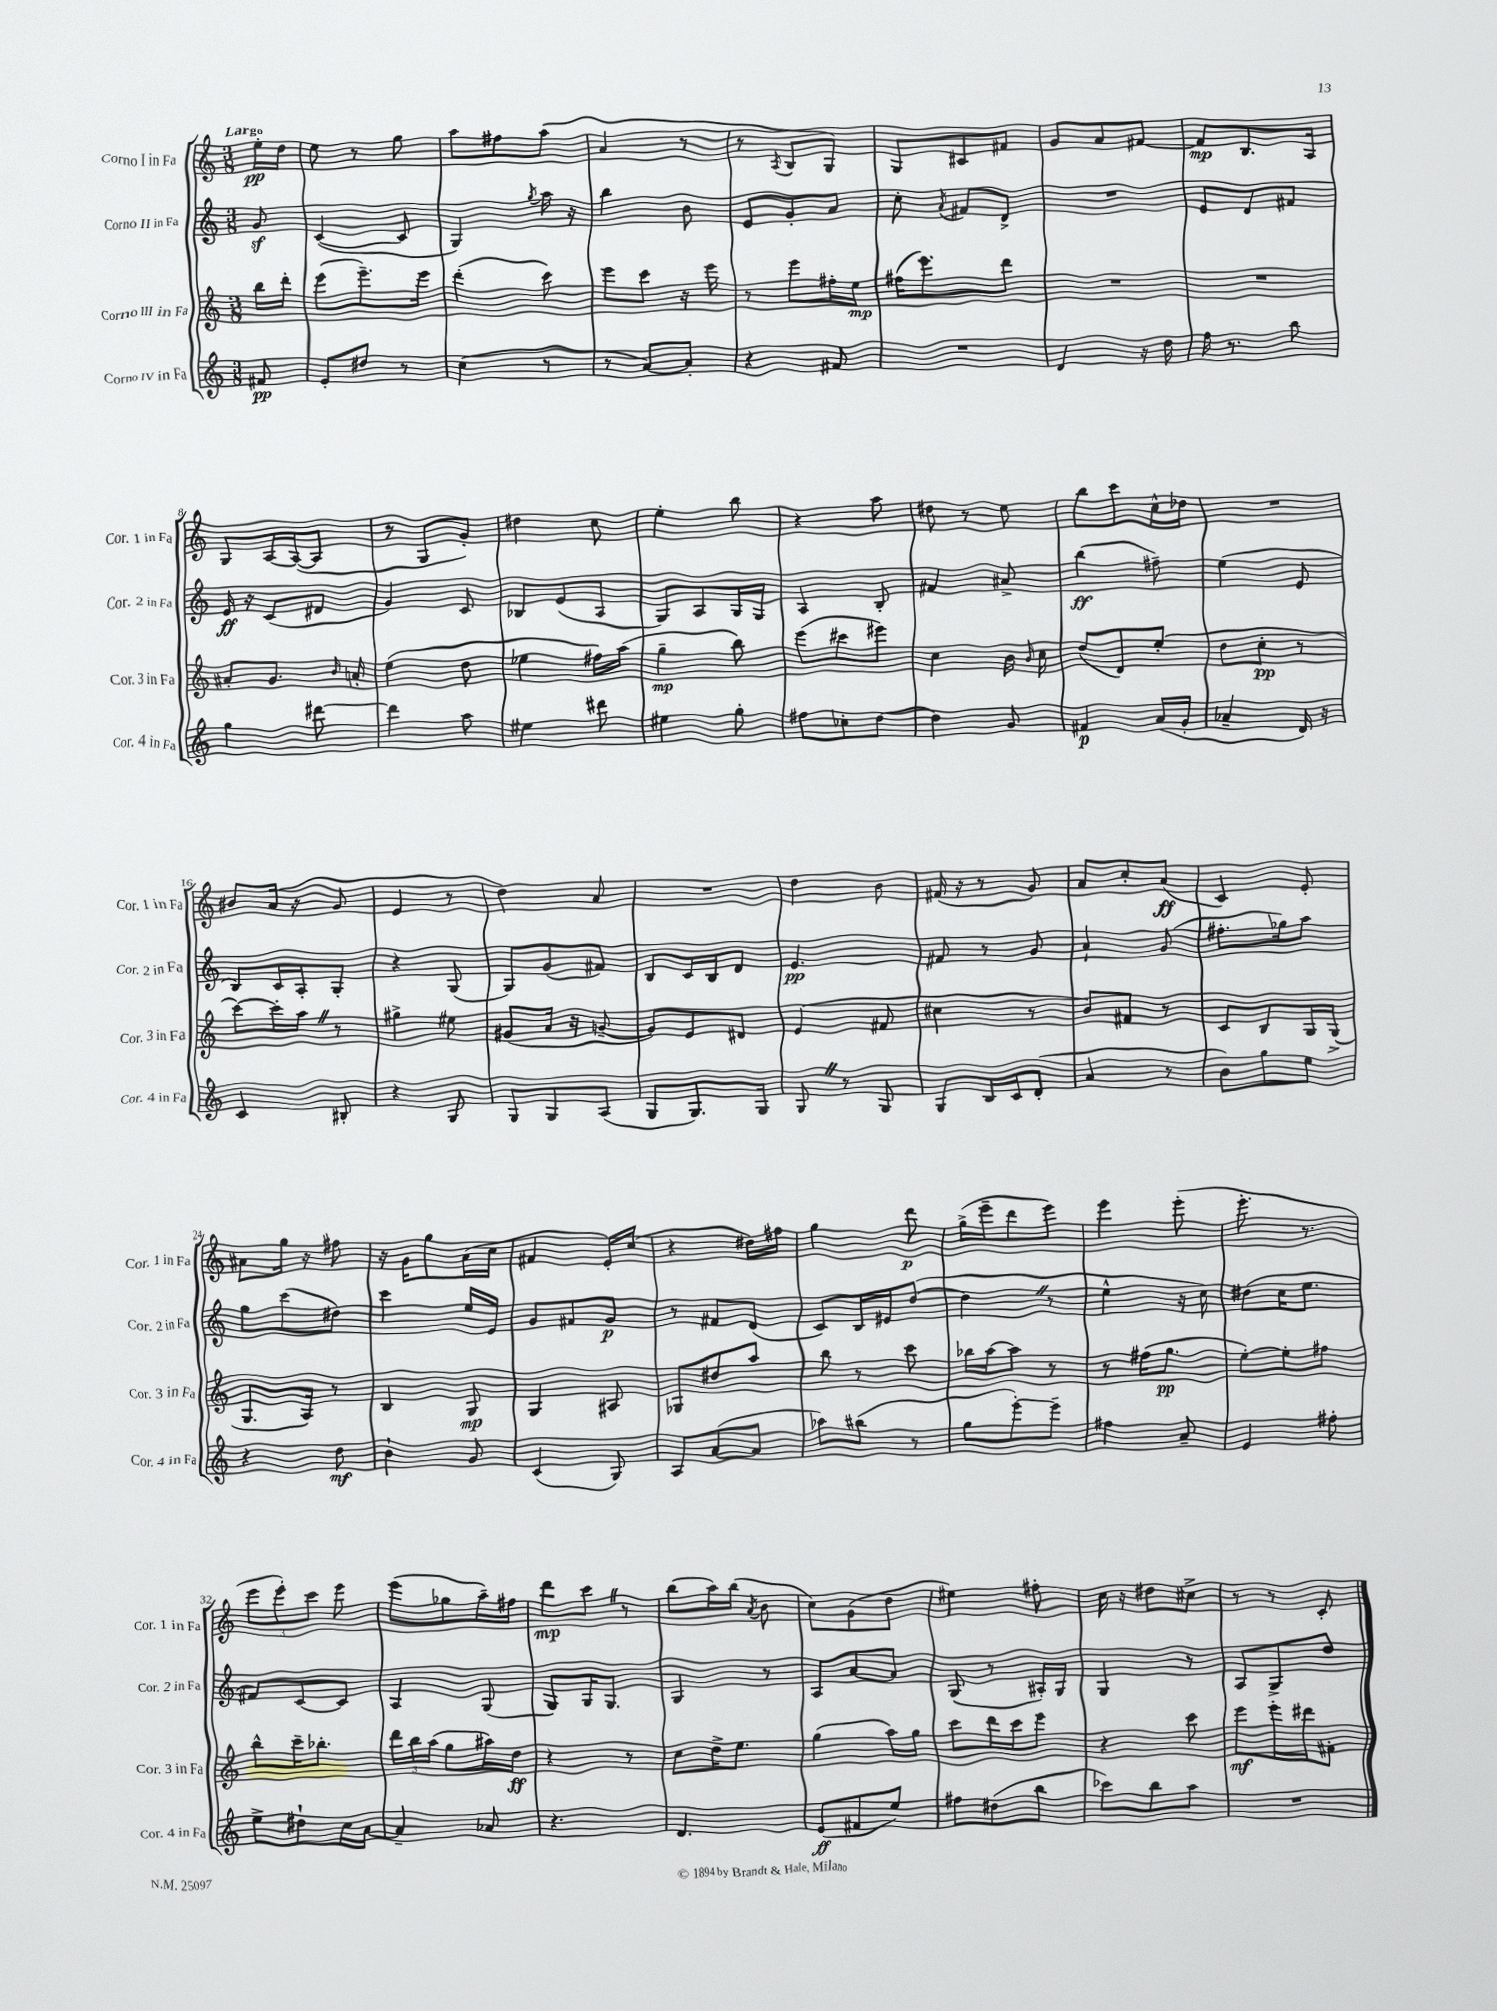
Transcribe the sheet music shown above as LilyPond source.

<<
\new StaffGroup <<
\new Staff = "s0" \with { instrumentName = "Corno I in Fa" shortInstrumentName = "Cor. 1 in Fa" } {
    \clef treble \key c \major \numericTimeSignature \time 3/8 \partial 8 \tempo "Largo"
    \autoBeamOff e''16[-.\pp d''16] |
    e''8 r8 g''8 |
    a''8[ fis''8 a''8]( |
    a'4 r8 |
    r8 \acciaccatura { a8 } b8[ g8]) |
    g8[ cis'8 fis'8] |
    g'8[ a'8 fis'8]~ |
    fis'8[\mp b8. a16] |
    g8[ a16~ a16~( a8] |
    r8 g8[ g'8]-.) |
    dis''4 c''8 |
    e''4-. b''8 |
    r4 a''8 |
    dis''8 r8 e''8 |
    b''8[ c'''8 c''16-^ des''16] |
    R4. |
    bis'8[ a'16]( r16 g'8 |
    e'4 r8 |
    d''4) a'8 |
    R4. |
    d''4 b'8 |
    fis'16( r16 r8 g'8) |
    a'8[ c''8-. a'8]\ff( |
    c'4) e'8-. |
    ais'8[ g''16] r16 fis''8 |
    r16 g'16[ g''8 a'16( c''16] |
    fis'4 e'16[-.) c''16]( |
    r4 dis''16[) fis''16] |
    g''4 d'''8\p |
    g''16[->( e'''16-- d'''8 e'''8]) |
    e'''4 e'''8-.( |
    e'''8.-. r8. |
    \tuplet 3/2 { e'''8[ e'''8-.) c'''8] } e'''8 |
    e'''8[( ges''8 a''16--) fis''16] |
    d'''8[\mp c'''8] \once \override BreathingSign.text = \markup { \musicglyph "scripts.caesura.straight" } \breathe r8 |
    b''8[( a''16) b''16]( \acciaccatura { a'8 } b'8 |
    c''8[) g'8( d''8] |
    eis''4) fis''8-. |
    c''16 r16 dis''8[ cis''8]-> |
    r8 r8 c'8-. \bar "|." |
}
\new Staff = "s1" \with { instrumentName = "Corno II in Fa" shortInstrumentName = "Cor. 2 in Fa" } {
    \clef treble \key c \major \numericTimeSignature \time 3/8 \partial 8
    \autoBeamOff g'8\sf |
    c'4~( c'8 |
    g4) \acciaccatura { g''8 } a''16 r16 |
    b''4 b'8 |
    e'8[ g'8-. a'8] |
    c''8-. \acciaccatura { a'8 } fis'8[ d'8]-> |
    R4. |
    e'8[ d'8 fis'8] |
    e'16\ff r16 c'8[( dis'8] |
    g'4) c'8 |
    bes8[ e'8( a8] |
    g8[) a8 g16 g16] |
    a4 b8-. |
    fis'4 ais'8-> |
    b''4\ff( fis''8--) |
    e''4( e'8 |
    b8[) c'16 a16-. g8]-. |
    r4 g8( |
    g8[) g'8( fis'8]) |
    b8[ c'16 b16 d'8] |
    e'4.\pp |
    fis'8 r8 g'8 |
    a'4-! g'8( |
    fis''8.[-. ges''16) a''8] |
    g''8[ c'''8( dis''8]) |
    c'''4 e''16[ e'16] |
    g'8[ fis'8 g'8]\p |
    r8 fis'8[ d'8]( |
    c'8[) b16 eis'16 d''8]~( |
    d''4 \once \override BreathingSign.text = \markup { \musicglyph "scripts.caesura.straight" } \breathe r8 |
    e''4-^ r16 c''16) |
    dis''8[( c''16 e''8.] |
    fis'8[) c'8~ c'8] |
    a4 g8( |
    g8[) g16 g8.] |
    g4 r8 |
    a8[ a'8~ a'8] |
    g8( r8 ais16[-.) g16] |
    g4 r8 |
    a8[ g8-> d''8] \bar "|." |
}
\new Staff = "s2" \with { instrumentName = "Corno III in Fa" shortInstrumentName = "Cor. 3 in Fa" } {
    \clef treble \key c \major \numericTimeSignature \time 3/8 \partial 8
    \autoBeamOff b''16[ d'''16]-. |
    e'''8[( e'''8.--) e'''16] |
    d'''4-.( c'''8) |
    e'''8[ c'''8] r16 e'''16 |
    r8 e'''8[ fis''16-. e''16]\mp |
    fis''16[( e'''8.) d'''8] |
    R4. |
    R4. |
    ais'8[-. g'8.] \grace { b'16 } a'16-. |
    e''4( d''8 |
    ees''4 fis''16[) a''16]( |
    g''4--\mp b''8) |
    e'''8[( cis'''8 eis'''8]) |
    c''4 b'16 \grace { b'16 } c''16 |
    d''8[( d'8) e''8]-.( |
    d''8[ c''8]-.\pp r8 |
    c'''8[~) c'''16-. a''16] \once \override BreathingSign.text = \markup { \musicglyph "scripts.caesura.straight" } \breathe r8 |
    gis''4-> eis''8 |
    gis'8[( a'16] r16 g'8~-- |
    g'8[) e'8 dis'8] |
    e'4( fis'8 |
    cis''4 r8 |
    b'8[) fis'8] r8 |
    c'8[ b8 g16 g16]->( |
    g8.[ a16]) r8 |
    b4 g8\mp |
    g4 ais8 |
    ges8[ dis''8 a''8] |
    b''8 r8 c'''8 |
    bes''16[ a''16~ a''8] r8 |
    r8 fis''16[( g''8.]\pp |
    e''8[~-.) e''8-. fis''8] |
    b''8[-^ c'''16-- bes''8.]-. |
    \tuplet 3/2 { d'''16[ b''16 a''16]( } g''8[ ais''16) d''16]\ff |
    r4 r8 |
    c''8[ d''16-> e''8.] |
    g''4( a''16[) g''16] |
    c'''8[ d'''16 c'''16 e'''8] |
    r4 c'''8 |
    e'''8[\mf e'''16-. dis'''16 fis'8]-. \bar "|." |
}
\new Staff = "s3" \with { instrumentName = "Corno IV in Fa" shortInstrumentName = "Cor. 4 in Fa" } {
    \clef treble \key c \major \numericTimeSignature \time 3/8 \partial 8
    \autoBeamOff fis'8\pp |
    e'8[-. dis''8] r8 |
    c''4( r8 |
    r8 a'8[~) a'8]-. |
    r4 fis'8 |
    R4. |
    d'4 r16 d''16 |
    f''16 r8. b''8 |
    g''4 dis'''8~ |
    dis'''4 a''8 |
    eis''4 dis'''8 |
    eis''4 g''8-. |
    fis''8[ ces''8-. d''8]~ |
    d''4 g'8 |
    fis'4\p a'16[( g'16]-. |
    aes'4-- d'16) r16 |
    c'4 bis8-. |
    r4 g8 |
    g8[ g8 a8]( |
    g8[ g8.) g16] |
    g8 \once \override BreathingSign.text = \markup { \musicglyph "scripts.caesura.straight" } \breathe r8 g8 |
    g8[ b16 c'16 d'8]-.( |
    a'4 r8 |
    b'8[) g''8 e''8] |
    r4 d''8\mf |
    b'4-! g'8 |
    c'4( g8) |
    a8[ a'8~( a'8] |
    aes''8[) bis''8]( r8 |
    g''8[ e'''8~-.) e'''8]-- |
    fis''4 a'8-- |
    e'4 fis''8-. |
    e''8[-> dis''8-! c''16 a'16]~ |
    a'4-- aes'8 |
    r4. |
    d'4. |
    e'8[\ff( fis'8 e''8]) |
    fis''8[ dis''8( b''8] |
    ces'''8[) b''8 a''8] |
    R4. \bar "|." |
}
>>
>>
